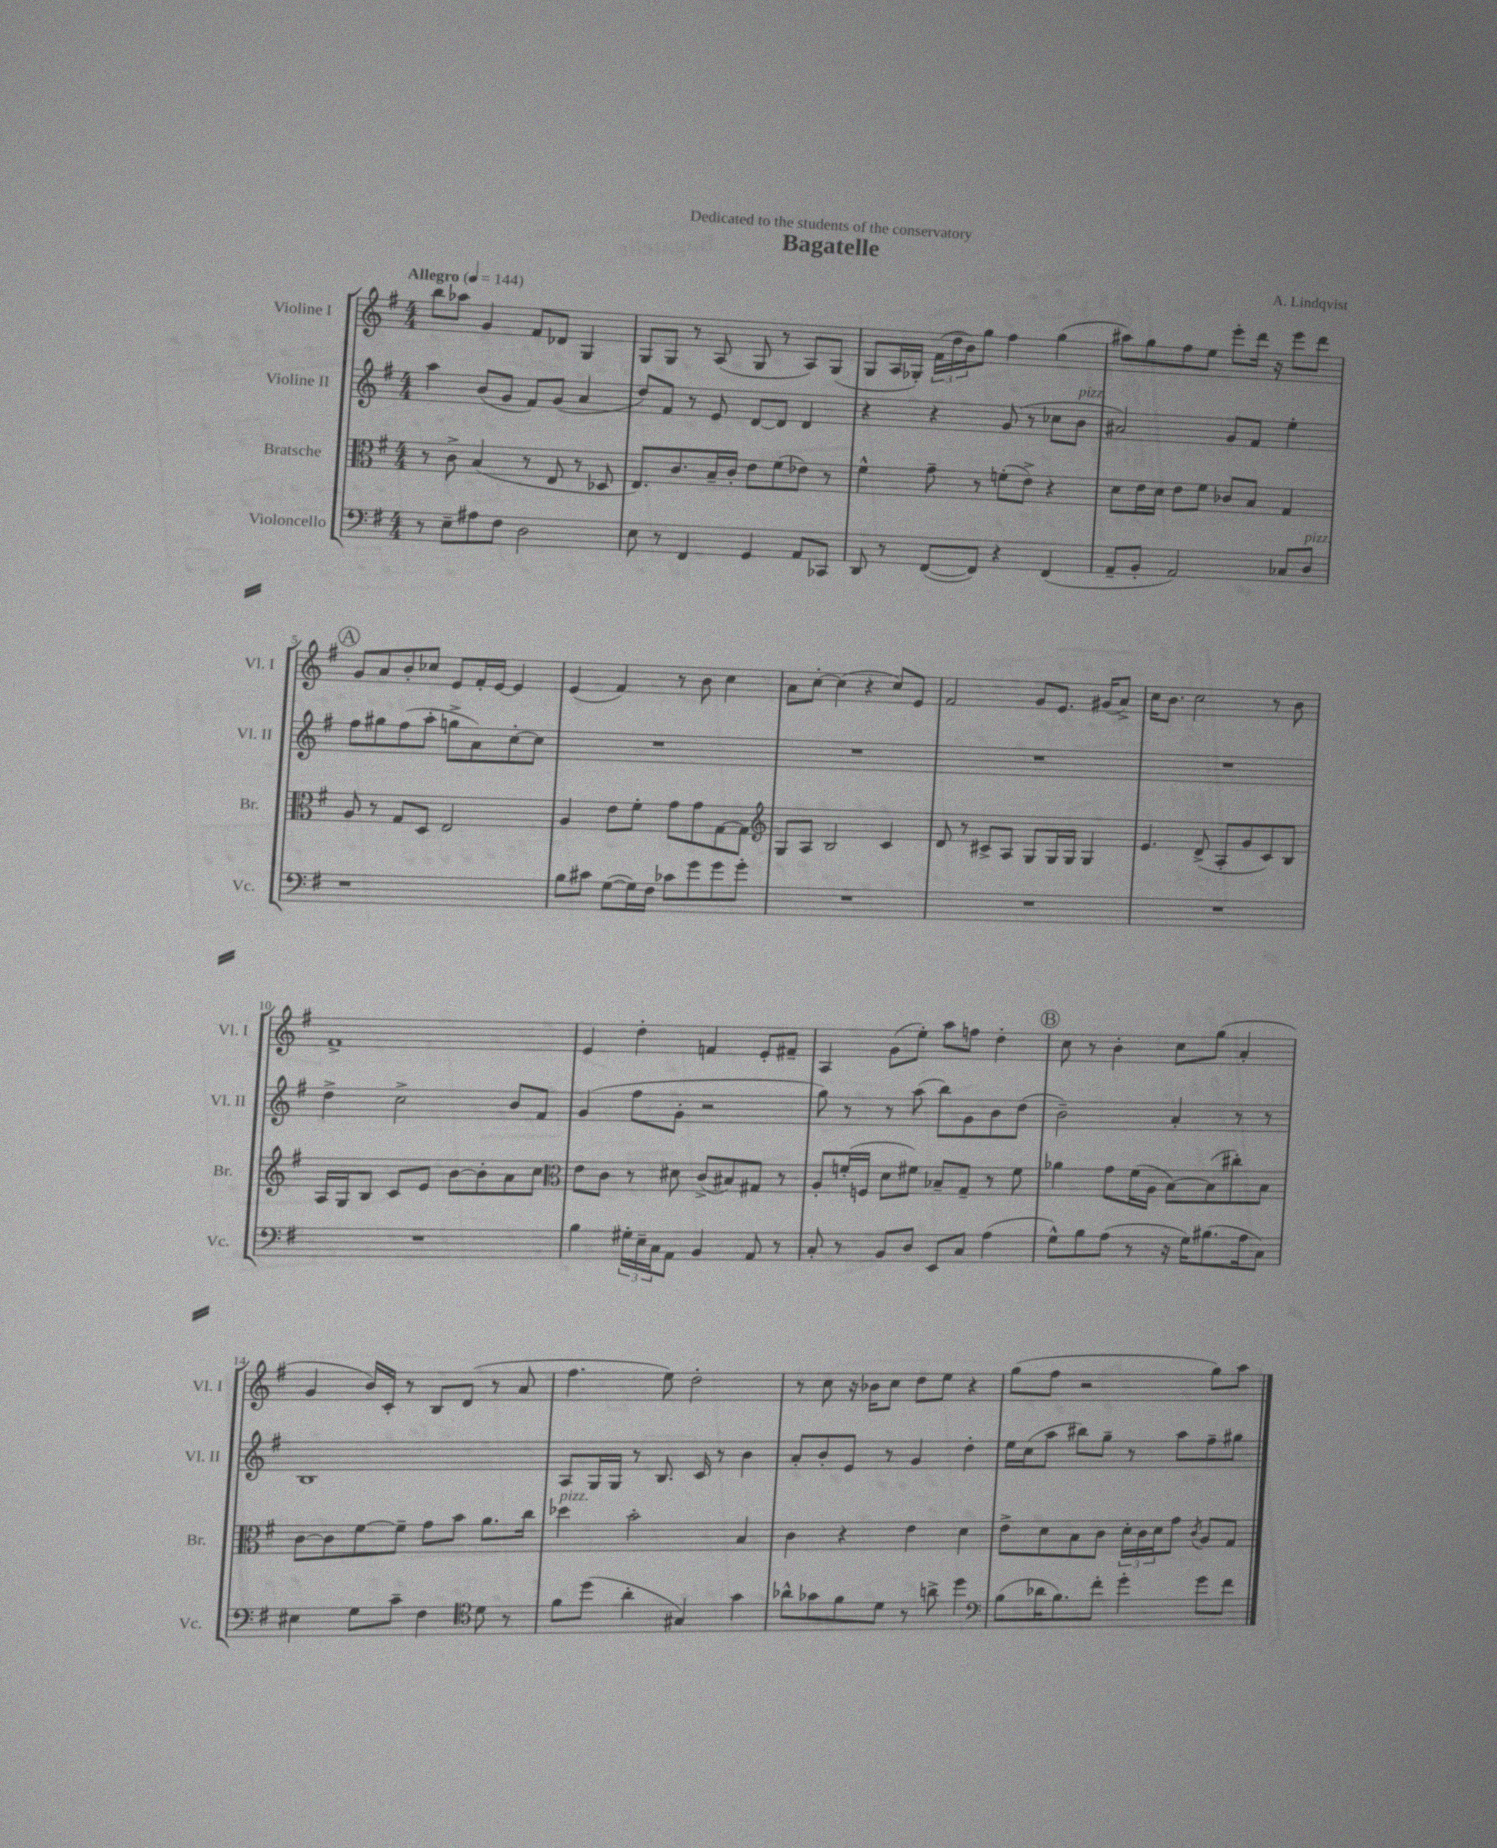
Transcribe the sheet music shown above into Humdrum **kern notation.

**kern	**kern	**kern	**kern
*staff4	*staff3	*staff2	*staff1
*clefF4	*clefC3	*clefG2	*clefG2
*k[f#]	*k[f#]	*k[f#]	*k[f#]
*M4/4	*M4/4	*M4/4	*M4/4
*MM144	*MM144	*MM144	*MM144
8r	8r	4aa	8bb
8E~	8c^	.	8aa-
8A#	(4B	(8b	4g
8F#	.	8g	.
2D	8r	8f#)	8f#
.	8E	(8g	8d-
.	8r	4a	4G
.	8D-	.	.
=	=	=	=
8E	8.E)	8dd)	8G
8r	.	8f#	8G
.	8.c	.	.
4FF#	.	8r	8r
.	16B~	8e	(8A
.	16c'	.	.
4GG	8e	[8d	8G
.	(8f#	8d]	8r
8AA	8e-)	4d	8A)
8CC-	8r	.	(8G
=	=	=	=
8DD	4f#^^	4r	8G
8r	.	.	16A
.	.	.	16G-')
([8FF#	8g~	4r	(24f#
.	.	.	24dd
.	.	.	24b)
8FF#])	8r	.	8gg
4r	(8f'	(8g	4ff#
.	8e^)	8r	.
(4FF#	4r	8cc-	(4gg
.	.	8b	.
=	=	=	=
8AA~	8d	2a#)	8aa#)
8BB'	16e	.	8gg
.	16d	.	.
2AA)	8e	.	8ff#
.	8f#	.	8ee
.	8c-	8g	8eee'
.	8B	8f#	16ddd
.	.	.	16r
8C-	4G	4ee'	8eee
8D	.	.	8ddd
=	=	=	=
1r	8A	8ff#	8g
.	8r	8gg#	8a
.	8G	(8ff#	8b'
.	8D	8aa'	8cc-
.	2E	8gg^	8e
.	.	8a)	16f#'
.	.	.	[16e
.	.	[8cc'	4e]
.	.	8cc]	.
=	=	=	=
8B	4A	1r	(4e
8c#	.	.	.
([8G	8e	.	4f#)
16G])	8f#'	.	.
16F#	.	.	.
8c-	8g	.	8r
8g	8g	.	8b
8g	[8G	.	4cc
8g'	8G]	.	.
=	=	=	=
*	*clefG2	*	*
1r	8G	1r	8a
.	8A	.	[8cc'
.	2B	.	(4cc]
.	.	.	4r
.	4c	.	8cc)
.	.	.	8e
=	=	=	=
1r	8d	1r	2f#
.	8r	.	.
.	8c#^	.	.
.	8A	.	.
.	8G	.	8g
.	16G	.	8.e
.	16G	.	.
.	4G	.	.
.	.	.	(16g#
.	.	.	8a^)
=	=	=	=
1r	4.e	1r	16cc
.	.	.	8.b
.	.	.	2cc
.	(8d^	.	.
.	8A'	.	.
.	8g	.	.
.	8c)	.	8r
.	8B	.	8b
=	=	=	=
1r	16A	4dd^	1f#^
.	16G	.	.
.	8B	.	.
.	8c	2cc^	.
.	8e	.	.
.	[8b	.	.
.	8b']	.	.
.	8a	8b	.
.	8cc	8f#	.
=	=	=	=
*	*clefC3	*	*
4B	8e	(4g	4e
.	8c	.	.
24G#'	8r	8ff#	4dd'
24E~	.	.	.
24C	.	.	.
8AA	8d#	8g'	.
4BB	(8c^	2r	4f
.	8B#)	.	.
8AA	8G#	.	8e'
8r	8r	.	8f#~
=	=	=	=
8C'	8A'	8gg)	4A
8r	(16f'	8r	.
.	16F	.	.
8BB	8d	8r	(8g
8D	8f#)	(8aa	8ee')
8EE	8B-~	8bb)	8aa
8C	8G~	8g	8ff
(4A	8r	8b	4dd'
.	8f#	(8dd	.
=	=	=	=
8G^^)	4a-	2b~)	8cc
8B	.	.	8r
(8A	8g	.	4b'
8r	(16f#	.	.
.	16A	.	.
16r	[8B)	4a'	8cc
16G)	.	.	.
(8.B#	(8B]	.	(8gg
.	8cc#')	8r	4a'
16A	.	.	.
8C)	8B	8r	.
=	=	=	=
4E#	[8c	1B	4g
.	8c]	.	.
8G	[8f#	.	16b)
.	.	.	16c'
8c~	8f#~]	.	8r
4F#	8g	.	8B
.	8b	.	(8d
*clefC4	*	*	*
8d	8.a	.	8r
8r	.	.	8a
.	16cc	.	.
=	=	=	=
8f#	4dd-	8A	4.ff#
(8dd	.	16G	.
.	.	16G	.
4a'	2b'	8r	.
.	.	8.B	8ee)
4G#)	.	.	2dd'
.	.	16c	.
.	.	8r	.
4g	4B	4b	.
=	=	=	=
8a-^^	4c	8a'	8r
8g-	.	8b'	8cc
8f#	4r	8e	16r
.	.	.	16b-
8d	.	8r	8cc
8r	4e	4g	8dd
8a^	.	.	8ee
4dd	4d	4dd'	4r
=	=	=	=
*clefF4	*	*	*
(8B	8e^	16ee	(8gg
.	.	(16cc	.
16d-	8d	8aa	8ff#
8.B)	.	.	.
.	8B	8bb#)	2r
8f#'	8c	8gg~	.
4g'	24d'	8r	.
.	24c	.	.
.	24d	.	.
.	8g	8aa	.
.	8qc	.	.
8g	8A	8ff#~	8gg)
8f#	8G	8gg#	8aa
==	==	==	==
*-	*-	*-	*-
